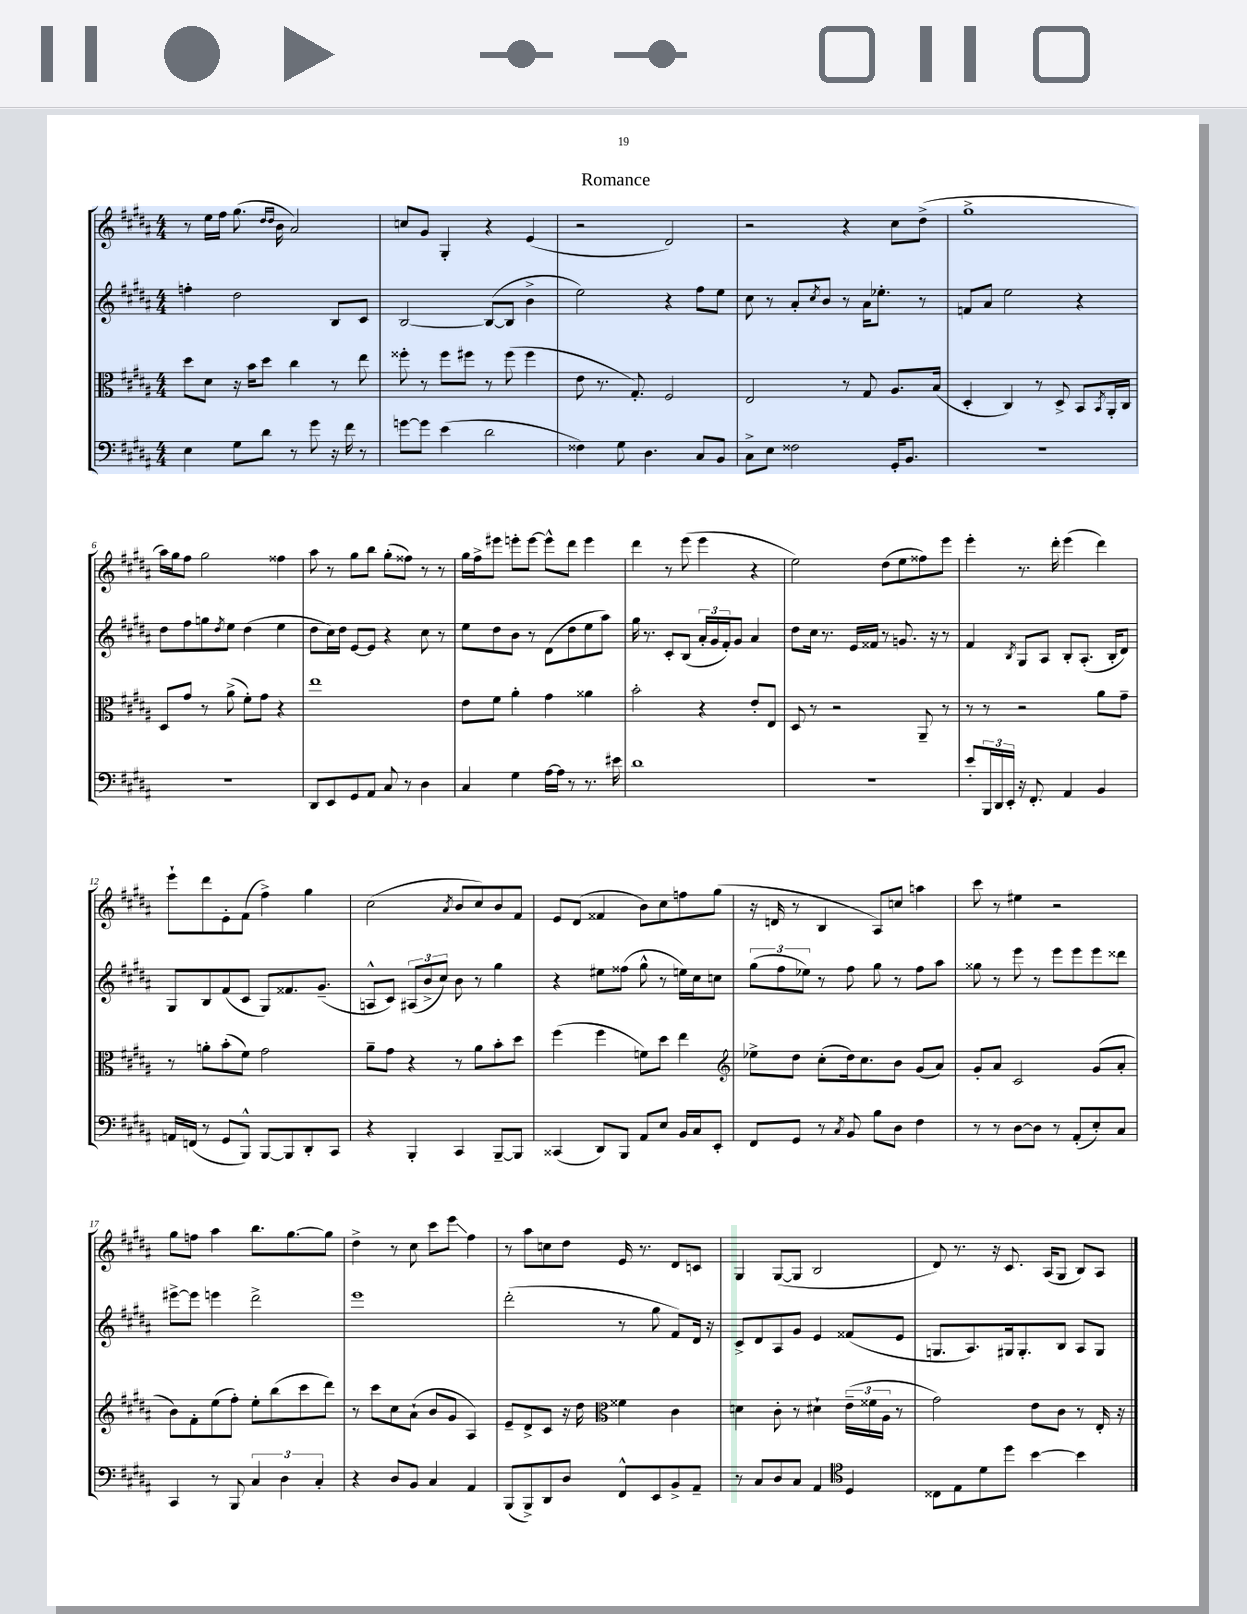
\header { title = "Romance" }
<<
\new StaffGroup <<
\new Staff = "s0" {
    \clef treble \key b \major \numericTimeSignature \time 4/4
    r8 e''16 fis''16 gis''8.( \grace { dis''16 dis''16 } b'16 ais'2) |
    c''8 gis'8 gis4-. r4 e'4( |
    r2 dis'2) |
    r2 r4 cis''8 dis''8->( |
    gis''1-> |
    ais''16) gis''16 fis''8 gis''2 fisis''4 |
    ais''8 r8 gis''8 b''8 gis''8-.( fisis''8) r8 r8 |
    gis''16 fis''16-> eis'''8 e'''8-. e'''8~ e'''8-^ dis'''8 e'''4 |
    dis'''4 r8 e'''8( e'''4 r4 |
    e''2) dis''8( e''8 fisis''8) e'''8 |
    e'''4-. r8. dis'''16-. e'''4( dis'''4) |
    e'''8-! dis'''8 e'8-. fis'8( fis''4->) gis''4 |
    cis''2( \acciaccatura { ais'8 } b'8 cis''8) b'8 fis'8 |
    e'8 dis'8( fisis'4 b'8) cis''8 f''8 gis''8( |
    r16 d'16 r8 b4 ais8) c''8 a''4 |
    cis'''8 r8 eis''4 r2 |
    gis''8 f''8 ais''4 b''8. gis''8.~ gis''8 |
    dis''4-> r8 cis''8 cis'''8 e'''8\glissando fis''4 |
    r8 ais''8 c''8 dis''8 e'16 r8. dis'8 c'8 |
    gis4 gis8~( gis8 b2 |
    dis'8) r8. r16 cis'8. ais16( gis8 b8) ais8 \bar "|." |
}
\new Staff = "s1" {
    \clef treble \key b \major \numericTimeSignature \time 4/4
    f''4-. dis''2 b8 cis'8 |
    b2~ b8~( b8 b'4-> |
    e''2) r4 fis''8 e''8 |
    cis''8 r8 ais'8-. \acciaccatura { cis''8 } b'8 r8 ais'16 ees''8.-. r8 |
    f'8 ais'8 e''2 r4 |
    dis''8 fis''8 g''8 \acciaccatura { dis''8 } e''8 dis''4( e''4 |
    dis''8 cis''16) dis''16 e'8~ e'8 r4 cis''8 r8 |
    e''8 dis''8 b'8 r8 dis'8( dis''8 e''8 ais''8) |
    gis''16 r8. cis'8-. b8( \tuplet 3/2 { ais'16-. gis'16 fis'16-.) } gis'8 ais'4 |
    dis''8 cis''16 r8. e'16 fisis'16 r8 g'8. r16 r8 |
    fis'4 \acciaccatura { b8 } gis8 ais8 b8-. ais8.-.( b16-. dis'8) |
    gis8 b8 fis'8( cis'8 gis8) fisis'8. gis'8.--( |
    a8-^ cis'8) \tuplet 3/2 { ais8( b'8-> cis''8) } b'8 r8 gis''4 |
    r4 eis''8 fisis''8( gis''8-^ r8 e''16) cis''16 c''8 |
    \tuplet 3/2 { gis''8( fis''8 ees''8) } r8 fis''8 gis''8 r8 fis''8 ais''8 |
    gisis''8 r8 e'''8 r8 e'''8 e'''8 e'''8 disis'''8 |
    eis'''8~-> eis'''8 e'''4 dis'''2-> |
    e'''1 |
    dis'''2-.( r8 gis''8 fis'8) dis'16 r16 |
    cis'8-> dis'8 ais8 gis'8 e'4 fisis'8( e'8 |
    g8. ais8.) gis16 gis8.-. b8 ais8 gis8 \bar "|." |
}
\new Staff = "s2" {
    \clef alto \key b \major \numericTimeSignature \time 4/4
    dis''8 dis'8 r16 b'16 dis''8 cis''4 r8 e''8 |
    fisis''8-. r8 fisis''8 fis''8 r8 fis''8( fis''4 |
    e'8 r8. gis8.-.) fis2 |
    e2 r8 gis8 ais8. b16( |
    dis4-. cis4) r8 dis8-> b,8 \acciaccatura { b,8 } ais,16-. cis16 |
    dis8 gis'8 r8 ais'8->( fis'8-.) gis'8 r4 |
    e''1 |
    e'8 fis'8 ais'4-. gis'4 aisis'4 |
    b'2-. r4 e'8-. e8 |
    dis8 r8 r2 ais,8-- r8 |
    r8 r8 r2 ais'8 gis'8-- |
    r8 a'8-. b'8-.( fis'8) gis'2 |
    ais'8-- gis'8 r4 r8 ais'8 b'8-. dis''8 |
    fis''4( fis''4 f'8) dis''8 e''4 |
    \clef treble ees''8-> dis''8 cis''8-.( dis''16) cis''8. b'8 gis'8( ais'8) |
    gis'8-. ais'8 cis'2 gis'8( ais'8-. |
    b'8) fis'8-. e''8( fis''8-.) e''8-. b''8( cis'''8 dis'''8) |
    r8 cis'''8 cis''8 ais'8-!( b'8 gis'8 ais4) |
    e'8-- dis'8-> cis'8 r16 dis''16 \clef alto fisis'4 cis'4 |
    d'4 cis'8-. r8 dis'4-! \tuplet 3/2 { e'16--( fisis'16 ais16 } r8 |
    gis'2) e'8 cis'8 r8 e16-. r16 \bar "|." |
}
\new Staff = "s3" {
    \clef bass \key b \major \numericTimeSignature \time 4/4
    e4 gis8 dis'8 r8 gis'8 r16 fis'16 r8 |
    g'8~ g'8 e'4( dis'2 |
    fisis4) gis8 dis4. cis8 b,8 |
    cis8-> e8 fisis2 gis,16-. b,8. |
    R1 |
    r1 |
    dis,8 e,8 gis,8 ais,8 cis8 r8 dis4 |
    cis4 gis4 ais16~ ais16 r8 r8. eis'16 |
    dis'1 |
    R1 |
    e'8-. \tuplet 3/2 { b,,16 dis,16 e,16-. } r16 fis,8.-. ais,4 b,4 |
    a,16 f,16( r8 gis,8 b,,8-^) b,,8~ b,,8 dis,8-. cis,8 |
    r4 b,,4-. cis,4 b,,8~-- b,,8 |
    cisis,4( dis,8) b,,8 ais,8 e8 b,16 cis16 e,8-. |
    fis,8 gis,8 r8 \acciaccatura { cis8 } b,8 b8 dis8 fis4 |
    r8 r8 dis8~ dis8 r8 ais,8-.( e8-.) cis8 |
    cis,4 r8 b,,8 \tuplet 3/2 { cis4 dis4 cis4-. } |
    r4 dis8 b,8 cis4 ais,4 |
    b,,8( b,,8->) dis,8 dis8 fis,8-^ e,8 b,8-> ais,8-- |
    r8 cis8 dis8 cis8 ais,4 \clef tenor dis4 |
    cisis8 e8 dis'8 dis''8 b'4~ b'4 \bar "|." |
}
>>
>>
